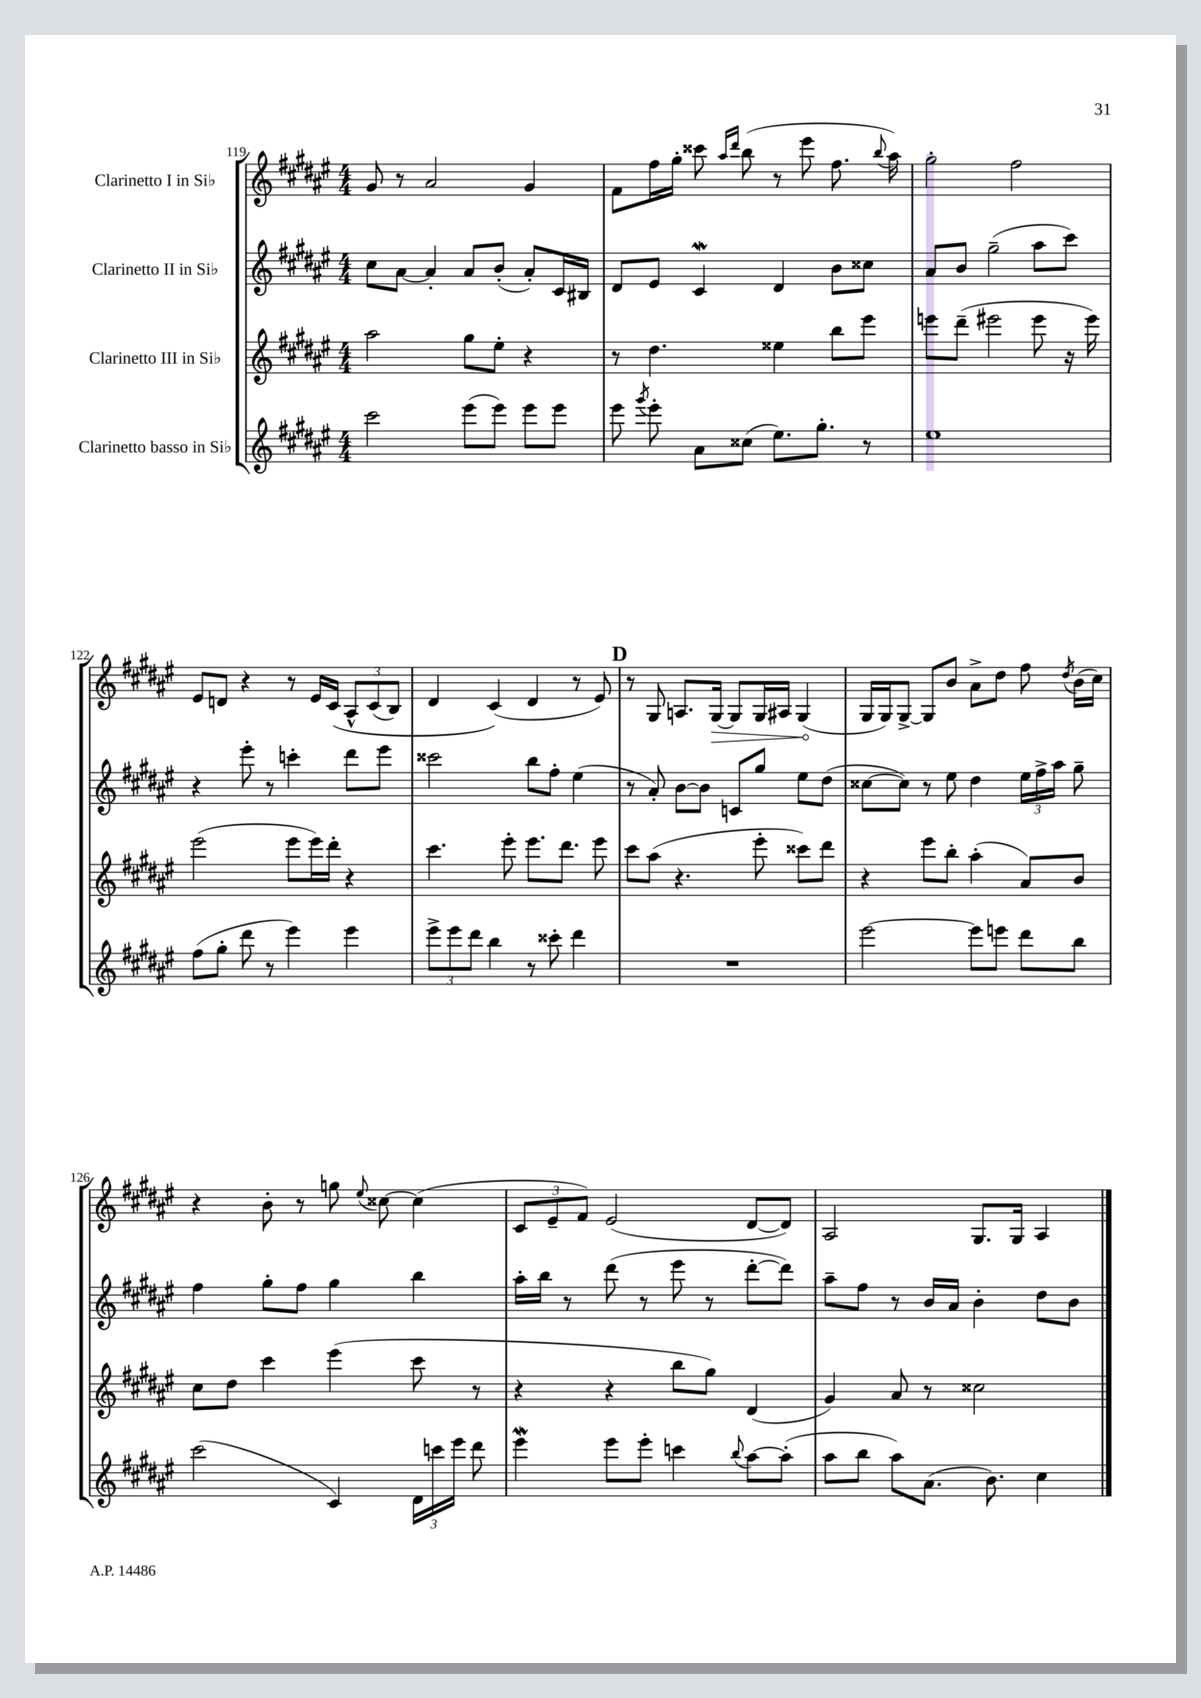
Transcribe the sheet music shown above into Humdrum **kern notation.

**kern	**kern	**kern	**kern	**dynam
*part4	*part3	*part2	*part1	*part1
*staff4	*staff3	*staff2	*staff1	*staff1
*I"Clarinetto basso in Si♭	*I"Clarinetto III in Si♭	*I"Clarinetto II in Si♭	*I"Clarinetto I in Si♭	*
*clefG2	*clefG2	*clefG2	*clefG2	*
*k[f#c#g#d#a#e#]	*k[f#c#g#d#a#e#]	*k[f#c#g#d#a#e#]	*k[f#c#g#d#a#e#]	*
*M4/4	*M4/4	*M4/4	*M4/4	*
=119	=119	=119	=119	=119
2ccc#\	2aa#\	8cc#\L	8g#/	.
.	.	[8a#\J	8r	.
.	.	4a#'/]	2a#/	.
(8eee#\L	8gg#\L	8a#/L	.	.
8eee#\J)	8ee#'\J	(8b'/J	.	.
8eee#\L	4r	8a#'/L)	4g#/	.
8eee#\J	.	16c#/L	.	.
.	.	16B#X/JJ	.	.
=120	=120	=120	=120	=120
8eee#\	8r	8d#/L	8f#\L	.
8qggg#/	.	.	.	.
8eee#'\	4.dd#\	8e#/J	16ff#\L	.
.	.	.	16gg#'\JJ	.
8a#\L	.	4c#W/	8ccc##X\	.
.	.	.	16qqaa#/LL	.
.	.	.	16qqddd#/JJ	.
(8cc##X\J	.	.	(8bb\	.
8.ee#\L)	4ee##X\	4d#/	8r	.
.	.	.	8eee#\	.
8.gg#'\J	.	.	.	.
.	8bb\L	8b\L	8.ff#\	.
8r	8eee#\J	8cc##X\J	.	.
.	.	.	8qqbb/	.
.	.	.	16aa#\)	.
=121	=121	=121	=121	=121
1ee#	8eeen\L	8a#/L	2gg#'\	.
.	(8ddd#~\J	8b/J	.	.
.	2eee#X\	(2gg#~\	.	.
.	.	.	2ff#\	.
.	8eee#\	8aa#\L	.	.
.	16r	8ccc#\J)	.	.
.	16eee#\)	.	.	.
!!LO:LB:g=z
=122	=122	=122	=122	=122
(8ff#\L	(2eee#\	4r	8e#/L	.
8gg#'\J	.	.	8dn/J	.
8ddd#\	.	8eee#'\	4r	.
8r	.	8r	.	.
4eee#\)	8eee#\L	4cccn'\	8r	.
.	16eee#\L)	.	16e#/LL	.
.	16ddd#'\JJ	.	(16c#/JJ	.
4eee#\	4r	8ddd#\L	12A#^^/L	.
.	.	.	(12c#/	.
.	.	8eee#\J	.	.
.	.	.	12B/J)	.
=123	=123	=123	=123	=123
12eee#^\L	4.ccc#\	2ccc##X\	4d#/	.
12eee#\	.	.	.	.
12ddd#\J	.	.	.	.
4bb\	.	.	(4c#/)	.
.	8eee#'\	.	.	.
8r	8.eee#\L	8bb\L	4d#/	.
8ccc##X'\	.	8ff#'\J	.	.
.	8.ddd#\J	.	.	.
4ddd#\	.	(4ee#\	8r	.
.	8eee#\	.	8e#/)	.
!!LO:REH:place=s1:t=D
=124	=124	=124	=124	=124
1r	8ccc#\L	8r	8r	.
.	(8aa#\J	8a#'/)	8G#/	.
.	4.r	[8b\L	8.An/L	.
.	.	8b\J]	.	.
!	!	!	!	!LO:HP:b
.	.	.	[16G#/Jk	>
.	.	8cn/L	8G#/L]	.
.	8eee#'\	8gg#/J	16G#/L	.
.	.	.	16A#X/JJ	.
.	8ccc##X\L)	8ee#\L	(4G#/	.
.	8ddd#\J	(8dd#\J	.	.
.	.	.	.	]
=125	=125	=125	=125	=125
[2eee#\	4r	[8cc##X\L	16G#/LL	.
.	.	.	16G#/J)	.
.	.	8cc##\J])	[8G#^/J	.
.	8eee#\L	8r	8G#/L]	.
.	8bb'\J	8ee#\	8b/J	.
8eee#\L]	(4aa#'\	4dd#\	8a#^\L	.
8eeen\J	.	.	8dd#\J	.
8ddd#\L	8a#/L)	24ee#\LL	8ff#\	.
.	.	24ff#^\	.	.
.	.	24aa#\JJ	.	.
.	.	.	8qdd#/	.
8bb\J	8b/J	8gg#~\	(16b\LL	.
.	.	.	16cc#\JJ)	.
!!LO:LB:g=z
=126	=126	=126	=126	=126
(2ccc#\	8cc#\L	4ff#\	4r	.
.	8dd#\J	.	.	.
.	4ccc#\	8gg#'\L	8b'\	.
.	.	8ff#\J	8r	.
4c#/)	(4eee#\	4gg#\	8ggn\	.
.	.	.	8qqee#/	.
.	.	.	[8cc##X\	.
24d#\LL	8ccc#\	4bb\	(4cc##\]	.
24cccn\	.	.	.	.
24eee#\JJ	.	.	.	.
8ddd#\	8r	.	.	.
=127	=127	=127	=127	=127
4eee#W\	4r	16aa#'\LL	12c#/L	.
.	.	16bb\JJ	.	.
.	.	.	12e#~/	.
.	.	8r	.	.
.	.	.	12f#/J)	.
8eee#\L	4r	(8ddd#\	(2e#/	.
8eee#'\J	.	8r	.	.
4cccn\	8bb\L	8eee#\	.	.
.	8gg#\J)	8r	.	.
8qqbb/	.	.	.	.
[8aa#\L	(4d#/	[8ddd#'\L	[8d#/L	.
(8aa#'\J]	.	8ddd#\J])	8d#/J])	.
=128	=128	=128	=128	=128
8aa#\L	4g#/)	8aa#~\L	2A#/	.
8bb\J	.	8ff#\J	.	.
8aa#\L)	8a#/	8r	.	.
(8.a#\J	8r	16b/LL	.	.
.	.	16a#/JJ	.	.
.	2cc##X\	4b'\	8.G#/L	.
8.b\)	.	.	.	.
.	.	.	16G#/Jk	.
4cc#\	.	8dd#\L	4A#/	.
.	.	8b\J	.	.
==	==	==	==	==
*-	*-	*-	*-	*-
